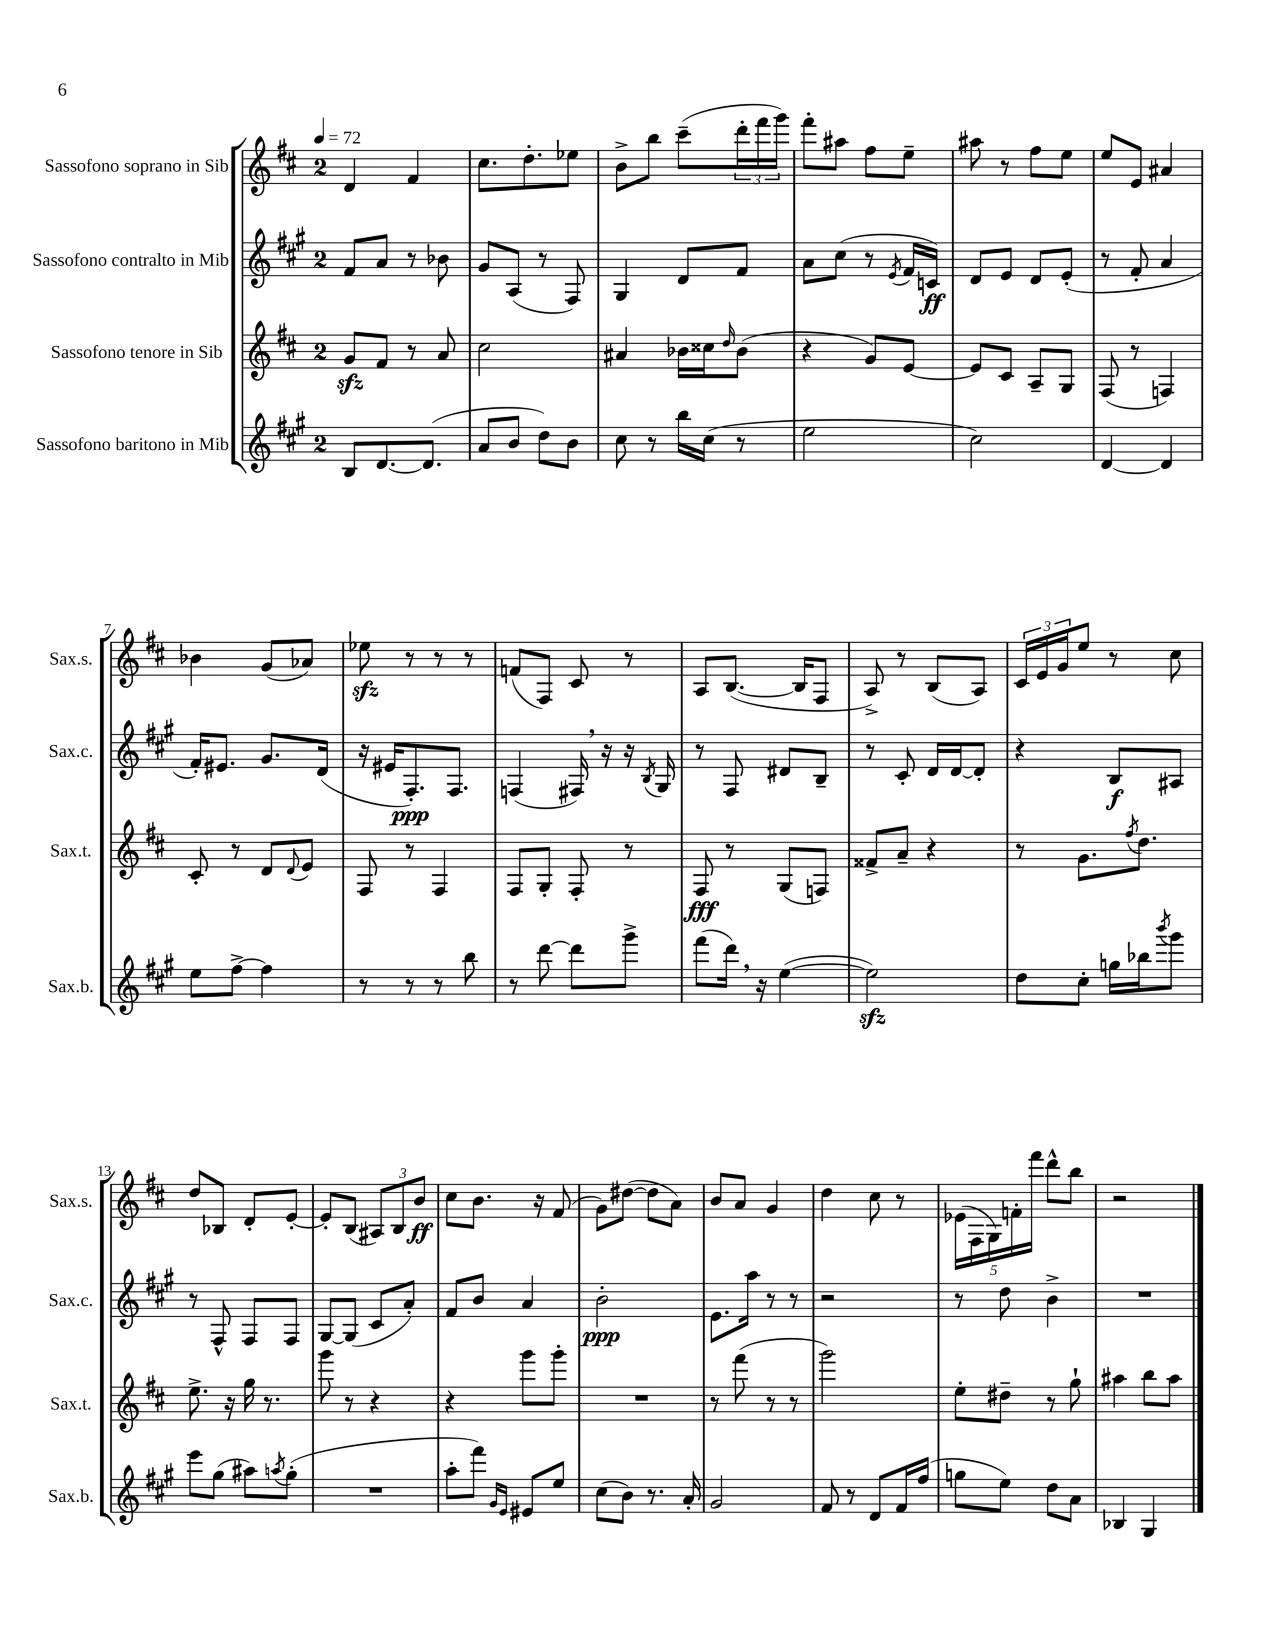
<<
\new StaffGroup <<
\new Staff = "s0" \with { instrumentName = "Sassofono soprano in Sib" shortInstrumentName = "Sax.s." } {
    \clef treble \key d \major \once \override Staff.TimeSignature.style = #'single-digit \time 2/4 \tempo 4 = 72
    d'4 fis'4 |
    cis''8. d''8.-. ees''8 |
    b'8-> b''8 cis'''8--( \tuplet 3/2 { d'''16-. fis'''16 g'''16) } |
    fis'''8-. ais''8 fis''8 e''8-- |
    ais''8 r8 fis''8 e''8 |
    e''8 e'8 ais'4 |
    bes'4 g'8( aes'8) |
    ees''8\sfz r8 r8 r8 |
    f'8( fis8) cis'8 r8 |
    a8 b8.~( b16 fis8 |
    a8->) r8 b8( a8) |
    \tuplet 3/2 { cis'16 e'16 g'16 } e''8 r8 cis''8 |
    d''8 bes8 d'8-. e'8~-. |
    e'8-. b8( \tuplet 3/2 { ais8) b8 b'8\ff } |
    cis''8 b'8. r16 fis'8( |
    g'8) dis''8~( dis''8 a'8) |
    b'8 a'8 g'4 |
    d''4 cis''8 r8 |
    \tuplet 5/4 { ees'16( fis16 g16) f'16-. fis'''16 } d'''8-^ b''8 |
    r2 \bar "|." |
}
\new Staff = "s1" \with { instrumentName = "Sassofono contralto in Mib" shortInstrumentName = "Sax.c." } {
    \clef treble \key a \major \once \override Staff.TimeSignature.style = #'single-digit \time 2/4
    fis'8 a'8 r8 bes'8 |
    gis'8 a8( r8 fis8) |
    gis4 d'8 fis'8 |
    a'8 cis''8( r8 \acciaccatura { e'8 } fis'16 c'16\ff) |
    d'8 e'8 d'8 e'8-.( |
    r8 fis'8-. a'4 |
    fis'16-.) eis'8. gis'8. d'16( |
    r16 eis'16 fis8.-.\ppp) fis8. |
    f4( fis16) \breathe r16 r16 \acciaccatura { b8 } gis16 |
    r8 fis8 dis'8 b8-- |
    r8 cis'8-. d'16 d'16~ d'8-. |
    r4 b8\f ais8 |
    r8 fis8-^ fis8 fis8 |
    gis8~ gis8( cis'8 a'8-.) |
    fis'8 b'8 a'4 |
    b'2-.\ppp |
    e'8. a''16 r8 r8 |
    r2 |
    r8 d''8 b'4-> |
    R2 \bar "|." |
}
\new Staff = "s2" \with { instrumentName = "Sassofono tenore in Sib" shortInstrumentName = "Sax.t." } {
    \clef treble \key d \major \once \override Staff.TimeSignature.style = #'single-digit \time 2/4
    g'8\sfz fis'8 r8 a'8 |
    cis''2 |
    ais'4 bes'16 cisis''16 \grace { d''16 } bes'8( |
    r4 g'8) e'8~ |
    e'8 cis'8 a8-- g8 |
    fis8( r8 f4) |
    cis'8-. r8 d'8 \appoggiatura { d'8 } e'8 |
    fis8 r8 fis4 |
    fis8 g8-. fis8-. r8 |
    fis8\fff r8 g8( f8) |
    fisis'8-> a'8-- r4 |
    r8 g'8. \acciaccatura { fis''8 } d''8. |
    e''8.-> r16 g''16 r8. |
    g'''8 r8 r4 |
    r4 g'''8 g'''8-. |
    R2 |
    r8 fis'''8( r8 r8 |
    g'''2) |
    e''8-. dis''8-- r8 g''8-! |
    ais''4 b''8 ais''8 \bar "|." |
}
\new Staff = "s3" \with { instrumentName = "Sassofono baritono in Mib" shortInstrumentName = "Sax.b." } {
    \clef treble \key a \major \once \override Staff.TimeSignature.style = #'single-digit \time 2/4
    b8 d'8.~ d'8.( |
    a'8 b'8 d''8) b'8 |
    cis''8 r8 b''16 cis''16( r8 |
    e''2 |
    cis''2) |
    d'4~ d'4 |
    e''8 fis''8~-> fis''4 |
    r8 r8 r8 b''8 |
    r8 d'''8~ d'''8 gis'''8-> |
    fis'''8( d'''16) \breathe r16 e''4~( |
    e''2\sfz) |
    d''8 cis''8-. g''16 bes''16 \acciaccatura { b'''8 } gis'''8 |
    e'''8 gis''8( ais''8) \acciaccatura { a''8 } gis''8-.( |
    R2 |
    a''8-. fis'''8) \grace { gis'16 e'16 } eis'8 e''8 |
    cis''8( b'8) r8. a'16-. |
    gis'2 |
    fis'8 r8 d'8 fis'16 fis''16( |
    g''8 e''8) d''8 a'8 |
    bes4 gis4 \bar "|." |
}
>>
>>
